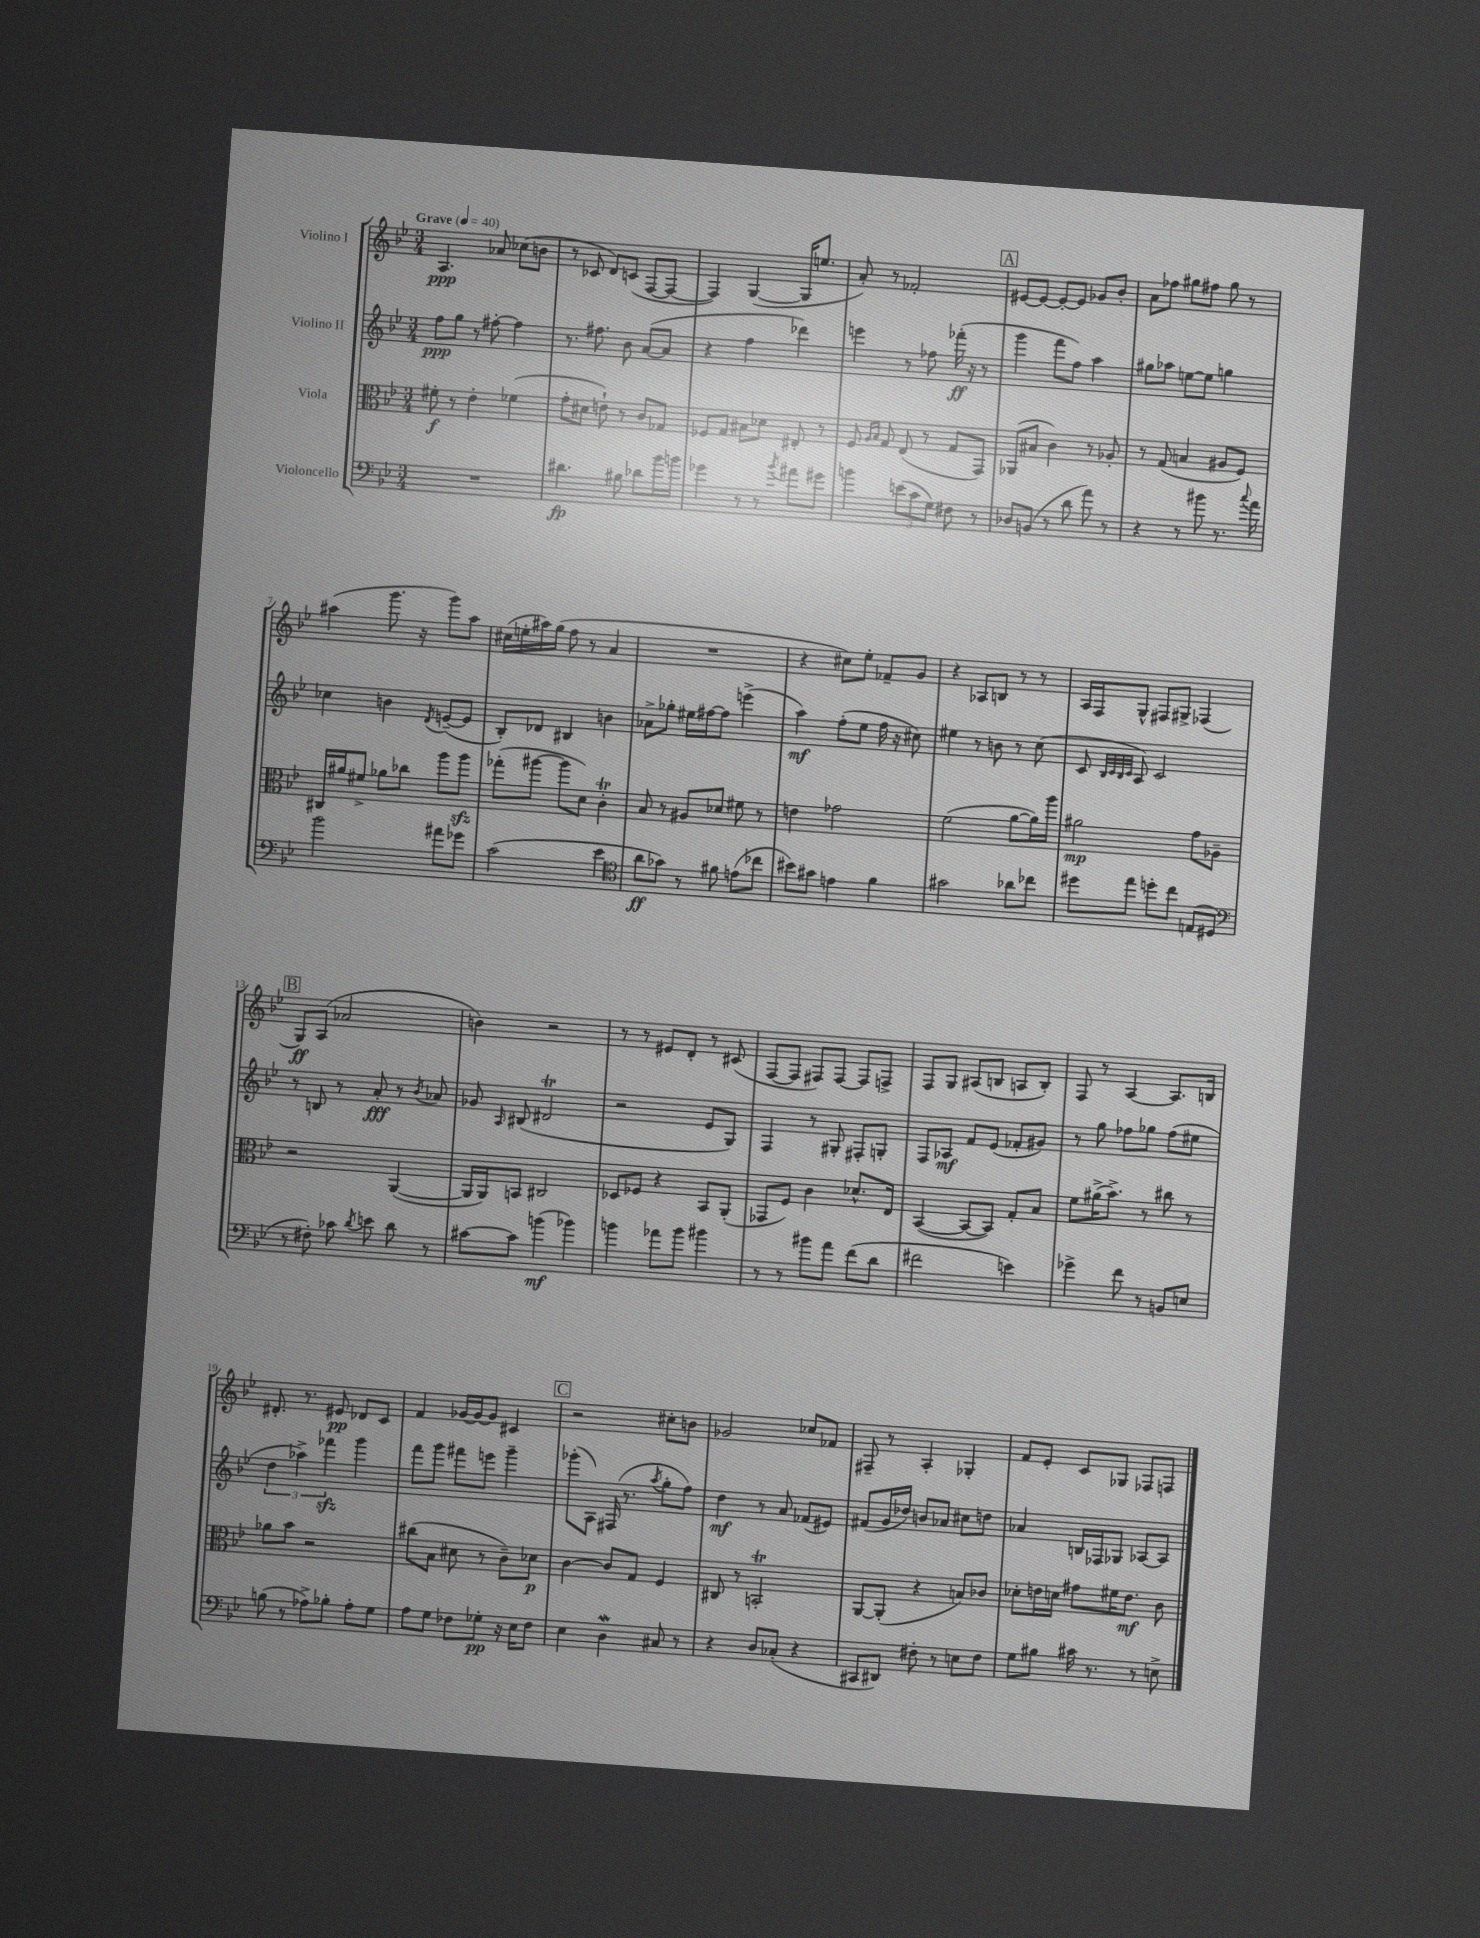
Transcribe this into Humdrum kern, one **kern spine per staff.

**kern	**dynam	**kern	**dynam	**kern	**dynam	**kern	**dynam
*part4	*part4	*part3	*part3	*part2	*part2	*part1	*part1
*staff4	*staff4	*staff3	*staff3	*staff2	*staff2	*staff1	*staff1
*I"Violoncello	*	*I"Viola	*	*I"Violino II	*	*I"Violino I	*
*clefF4	*	*clefC3	*	*clefG2	*	*clefG2	*
*k[b-e-]	*	*k[b-e-]	*	*k[b-e-]	*	*k[b-e-]	*
*M3/4	*	*M3/4	*	*M3/4	*	*M3/4	*
*MM40	*	*MM40	*	*MM40	*	*MM40	*
=1	=1	=1	=1	=1	=1	=1	=1
!	!	!	!	!	!	!LO:TX:a:B:t=Grave	!
2.r	.	8f#X'\	f	8ff\L	ppp	4.A/	ppp
.	.	8r	.	8gg\J	.	.	.
.	.	4e-'\	.	8r	.	.	.
.	.	.	.	[8ff#X'\	.	8a-X/	.
.	.	(4f-X\	.	4ff#\]	.	(8cc-X\L	.
.	.	.	.	.	.	8bn\J	.
=2	=2	=2	=2	=2	=2	=2	=2
4.d#X\	fp	8g'\L	.	8.r	.	8r	.
.	.	8d#X\J	.	.	.	8c-X/	.
.	.	.	.	8.ff#X\	.	.	.
.	.	8en`\)	.	.	.	8d/L)	.
8B#X\	.	8r	.	8b-\	.	(8cn/J	.
8d-X\L	.	8c/L	.	([8a/L	.	[8F/L	.
16b-\L	.	8G-X/J	.	8a/J]	.	8F/J_	.
16bn\JJ	.	.	.	.	.	.	.
=3	=3	=3	=3	=3	=3	=3	=3
4g-X\	.	8F-X/L	.	4r	.	4F/])	.
.	.	8G/J	.	.	.	.	.
8r	.	8B#X\L	.	4ff\	.	([4G/	.
8r	.	8d-X\J	.	.	.	.	.
8qb-/	.	.	.	.	.	.	.
8a#X\L	.	8E#X'/	.	4ddd-X\)	.	16G/KL]	.
.	.	.	.	.	.	8.een/J	.
8g#X\J	.	8r	.	.	.	.	.
=4	=4	=4	=4	=4	=4	=4	=4
4bn\	.	8F/	.	4eeen\	.	8a'/)	.
.	.	16qqA/LL	.	.	.	.	.
.	.	16qqB-/JJ	.	.	.	.	.
.	.	8G/	.	.	.	8r	.
(12en\L	.	(8E-/	.	8r	.	2f-X'/	.
12c\	.	.	.	.	.	.	.
.	.	8r	.	8ff-X\	.	.	.
12G\J)	.	.	.	.	.	.	.
8F#X\	.	8G/L	.	(16fff-X'\	ff	.	.
.	.	.	.	16r	.	.	.
8r	.	8GG/J)	.	8r	.	.	.
!!LO:REH:place=s1:t=A
=5	=5	=5	=5	=5	=5	=5	=5
8D-X/L	.	(8AA-X/L	.	4ggg\	.	[8e#X/L	.
(8BBn/J	.	8B#X/J	.	.	.	8e#/J_	.
8r	.	4c\)	.	8fff\L	.	8e#'/L_	.
8d\	.	.	.	8ff\J)	.	8e#/J]	.
8a\)	.	8r	.	4aa\	.	8g-X/L	.
8r	.	8A-X'/	.	.	.	8b-'/J	.
=6	=6	=6	=6	=6	=6	=6	=6
4r	.	8r	.	8gg#X\L	.	8a\L	.
.	.	(8G/	.	8aa-X\J	.	8ff-X\J	.
8r	.	4Bn/	.	[8een\L	.	8gg#X\L	.
8b#X\	.	.	.	8ee\J]	.	8ff#X\J	.
8.r	.	8A#X/L	.	4ggn\	.	8gg#\	.
.	.	8F/J)	.	.	.	8r	.
8qqcc/	.	.	.	.	.	.	.
16a\	.	.	.	.	.	.	.
!!LO:LB:g=z
=7	=7	=7	=7	=7	=7	=7	=7
2b-\	.	16C#X/LL	.	4cc-X\	.	(4aa#X\	.
.	.	16a#X/J	.	.	.	.	.
.	.	8f#X^/J	.	.	.	.	.
.	.	8a-X\L	.	4bn\	.	8.ggg\	.
.	.	8cc-X\J	.	.	.	.	.
.	.	.	.	.	.	16r	.
.	.	.	.	8qd/	.	.	.
8a#X\L	.	8aa\L	.	([8en~/L	.	8ggg\L)	.
8g-X\J	.	8aazz\J	.	8e/J]	.	8aa#\J	.
=8	=8	=8	=8	=8	=8	=8	=8
(2c\	.	(8gg-X'\L	.	8B-'/L)	.	(16cc#X\LL	.
.	.	.	.	.	.	16een'\	.
.	.	[8aa#X\J	.	8d-X/J	.	16aa#X\)	.
.	.	.	.	.	.	(16gg\JJ	.
.	.	8aa#\L]	.	4B#X/	.	8ff\	.
.	.	8d\J)	.	.	.	8r	.
4e-\	.	4cT'\	.	4bn\	.	4a/	.
=9	=9	=9	=9	=9	=9	=9	=9
*clefC4	*	*	*	*	*	*	*
8a\L	ff	8B-/	.	8a-X^\L	.	2.r	.
8g-X\J)	.	8r	.	8gg-X'\J	.	.	.
8r	.	8A#X/L	.	16ee#X\LL	.	.	.
.	.	.	.	[16ff#X\J	.	.	.
8f#X\	.	8d-X/J	.	8ff#\J]	.	.	.
(8en\L	.	8f#X\	.	(4eeen^\	.	.	.
8cc-X\J	.	8r	.	.	.	.	.
=10	=10	=10	=10	=10	=10	=10	=10
8b#X\L)	.	4en\	.	4aa\)	mf	4r	.
8g#X\J	.	.	.	.	.	.	.
4en\	.	2g-X\	.	(8ff'\L	.	8cc#X\L)	.
.	.	.	.	8ee-\J	.	8ee-'\J	.
4f\	.	.	.	16ff\	.	8f-X~/L	.
.	.	.	.	16r	.	.	.
.	.	.	.	8cc#X\)	.	8g/J	.
=11	=11	=11	=11	=11	=11	=11	=11
2g#X\	.	(2f\	.	4ee#X\	.	4r	.
.	.	.	.	8r	.	8A-X/L	.
.	.	.	.	8bn\	.	8Bn/J	.
8a-X\L	.	[8a\L	.	8r	.	8r	.
8cc-X\J	.	16a\L])	.	(8cc\	.	8r	.
.	.	16aa\JJ	.	.	.	.	.
=12	=12	=12	=12	=12	=12	=12	=12
8dd#X\L	.	2a#X\	mp	8c/	.	16A/LL	.
.	.	.	.	.	.	16F/J	.
.	.	.	.	32qqB-/LLL	.	.	.
.	.	.	.	32qqc/	.	.	.
.	.	.	.	32qqB-/	.	.	.
.	.	.	.	32qqc/JJJ	.	.	.
8ee-\J	.	.	.	8A/)	.	8G^^/J	.
8ddn'\L	.	.	.	2c/	.	8F#X/L	.
8cc\J	.	.	.	.	.	8G#X^/J	.
(8En/L	.	8g\L	.	.	.	(4F-X/	.
8D#X/J	.	8A-X~\J	.	.	.	.	.
!!LO:LB:g=z
!!LO:REH:place=s1:t=B
=13	=13	=13	=13	=13	=13	=13	=13
*clefF4	*	*	*	*	*	*	*
8r	.	2r	.	8r	.	8G/L)	ff
8F#X'\)	.	.	.	8Bn/	.	(8A/J	.
8c-X\	.	.	.	8r	.	2a-X/	.
8qd/	.	.	.	.	.	.	.
8en\	.	.	.	8a'/	fff	.	.
8d\	.	([4AA/	.	8r	.	.	.
.	.	.	.	8qb-/	.	.	.
8r	.	.	.	8a-X/	.	.	.
=14	=14	=14	=14	=14	=14	=14	=14
[8c#X\L	.	16AA/LL]	.	8g-X/	.	4bn\)	.
.	.	16AA/J)	.	.	.	.	.
.	.	.	.	16qqA/	.	.	.
8c#\J]	.	8BBn/J	.	(8B#X/	.	.	.
(4bn\	mf	2C#X/	.	2d#Xt/	.	2r	.
4b-X\)	.	.	.	.	.	.	.
=15	=15	=15	=15	=15	=15	=15	=15
4bn\	.	8D-X/L	.	2r	.	8r	.
.	.	8F-X/J	.	.	.	8r	.
8a-X\L	.	4r	.	.	.	8e#X/L	.
8b\J	.	.	.	.	.	8d'/J	.
4b#X\	.	8BB-/L	.	8e-/L	.	8r	.
.	.	(8AA'/J	.	8G/J)	.	(8c#X/	.
=16	=16	=16	=16	=16	=16	=16	=16
8r	.	8GG-X/L	.	4F/	.	[8F/L	.
8r	.	8F/J)	.	.	.	8F/J]	.
8b#X\L	.	4c\	.	8r	.	8F#X/L)	.
8a\J	.	.	.	8G#X'/	.	[8F#/J	.
(8f\L	.	8.d-X^^/L	.	8F#X'/L	.	8F#/L]	.
8d\J	.	.	.	8Gn'/J	.	8Fn^/J	.
.	.	16E-/Jk	.	.	.	.	.
=17	=17	=17	=17	=17	=17	=17	=17
2f#X\	.	([4BB-/	.	8F/L	.	8F/L	.
.	.	.	.	8A-X/J	mf	8G/J	.
.	.	8BB-/L_	.	8f/L	.	(8A#X/L	.
.	.	8BB-/J])	.	(8e-/J	.	8Bn/J	.
4en\)	.	8G'/L	.	8f-X'/L	.	8An/L	.
.	.	8B-/J	.	8g#X/J)	.	8B'/J)	.
=18	=18	=18	=18	=18	=18	=18	=18
4g-X^\	.	8f\L	.	8r	.	8F/	.
.	.	(16a#X^\K	.	8gg\	.	8r	.
.	.	8.b-^\J)	.	.	.	.	.
8f\	.	.	.	8ff-X\L	.	[4A/	.
8r	.	8r	.	8gg-X\J	.	.	.
8BBn/L	.	8cc#X\	.	(8ff-\L	.	8.A/L]	.
8En/J	.	8r	.	8ee#X\J	.	.	.
.	.	.	.	.	.	16Bn/Jk	.
!!LO:LB:g=z
=19	=19	=19	=19	=19	=19	=19	=19
(8Bn\	.	8a-X\L	.	6dd\	.	8.d#X'/	.
8r	.	8b-\J	.	.	.	.	.
.	.	.	.	6aa-X^\)	.	.	.
.	.	.	.	.	.	8.r	.
8A-X^\L)	.	2r	.	.	.	.	.
.	.	.	.	6fff-Xzz\	.	.	.
8B-X'\J	.	.	.	.	.	8e#X/	pp
8A-'\L	.	.	.	4ggg\	.	8d-X/L	.
8G\J	.	.	.	.	.	8c/J	.
=20	=20	=20	=20	=20	=20	=20	=20
8A\L	.	(8cc#X\L	.	8fff\L	.	4f/	.
8G\J	.	8B-\J	.	8ggg\J	.	.	.
8F-X\L	.	8d#X\	.	8fff#X\L	.	[16g-X/LL	.
.	.	.	.	.	.	16g-/J_	.
8G-X'\J	pp	8r	.	8eeen\J	.	8g-/J]	.
16r	.	8c~\L)	.	4ggg~\	.	4c#X/	.
16E-\KL	.	.	.	.	.	.	.
8F-\J	.	8d-X\J	p	.	.	.	.
!!LO:REH:place=s1:t=C
=21	=21	=21	=21	=21	=21	=21	=21
4E-\	.	[4c\	.	(8ggg-X'\L	.	2r	.
.	.	.	.	8A\J)	.	.	.
4DW\	.	8c/L]	.	(16F#X/	.	.	.
.	.	.	.	8.r	.	.	.
.	.	8G/J	.	.	.	.	.
.	.	.	.	8qaa/	.	.	.
8C#X/	.	4F/	.	8gg'\L	.	8cc#X'\L	.
8r	.	.	.	8ff\J)	.	8bn\J	.
=22	=22	=22	=22	=22	=22	=22	=22
4r	.	8C#X/	.	4dd\	mf	2g-X/	.
.	.	8r	.	.	.	.	.
8D/L	.	2BBnt'/	.	8r	.	.	.
(8C-X'/J	.	.	.	8a/	.	.	.
4r	.	.	.	(8f-X/L	.	8cc-X/L	.
.	.	.	.	8e#X/J)	.	8f-X/J	.
=23	=23	=23	=23	=23	=23	=23	=23
8CC#X/L	.	[8AA/L	.	(8f#X/L	.	8F#X~/	.
8DD#X/J)	.	(8AA'/J]	.	16g/L	.	8r	.
.	.	.	.	16dd-X/JJ)	.	.	.
8F#X'\	.	4r	.	8bn/L	.	4A'/	.
8r	.	.	.	8a-X/J	.	.	.
8En\L	.	8Bn/L)	.	8cc#X\L	.	4G-X'/	.
8F#\J	.	8c-X/J	.	8ddn\J	.	.	.
=24	=24	=24	=24	=24	=24	=24	=24
8G\L	.	8d-X'\L	.	4a-X/	.	8f/L	.
8B#X\J	.	16en\L	.	.	.	8e-'/J	.
.	.	16dn\JJ	.	.	.	.	.
16c#X\	.	8g#X\L	.	16Bn/LL	.	8c/L	.
8.r	.	.	.	16F-X/J	.	.	.
.	.	16f#X\K	.	8G-X/J	.	8G-X/J	.
.	.	8.e\J	mf	.	.	.	.
8r	.	.	.	[8A-X/L	.	8F-X/L	.
8En^\	.	8c\	.	8A-/J]	.	8Fn/J	.
==	==	==	==	==	==	==	==
*-	*-	*-	*-	*-	*-	*-	*-
